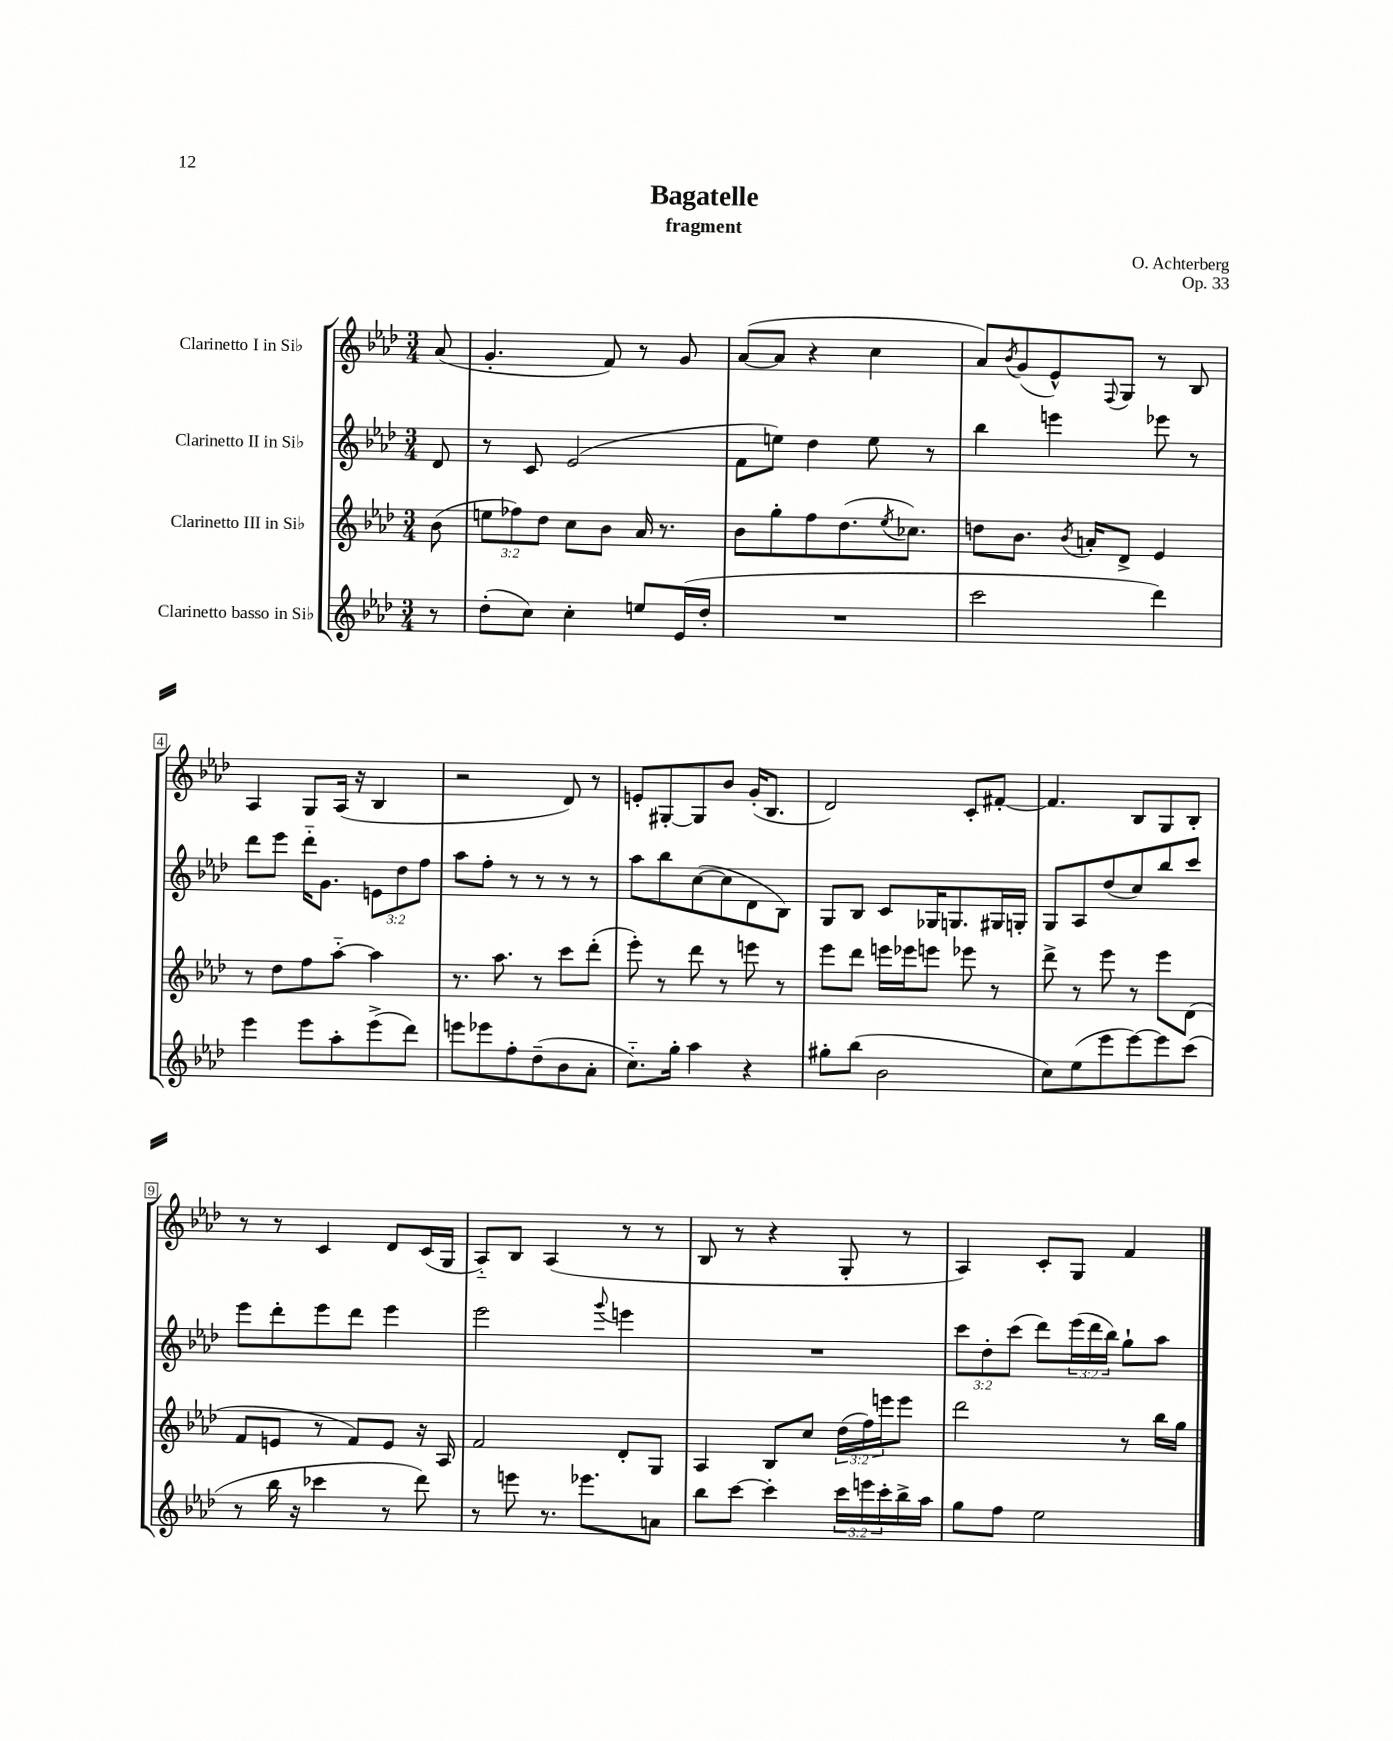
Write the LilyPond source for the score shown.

\header { title = "Bagatelle" composer = "O. Achterberg" subtitle = "fragment" opus = "Op. 33" }
<<
\new StaffGroup <<
\new Staff = "s0" \with { instrumentName = "Clarinetto I in Sib" } {
    \clef treble \key aes \major \numericTimeSignature \time 3/4 \partial 8
    aes'8( |
    g'4.-. f'8) r8 g'8 |
    aes'8~( aes'8 r4 c''4 |
    aes'8) \acciaccatura { bes'8 } g'8( ees'8-^) \appoggiatura { f8 } g8 r8 bes8 |
    aes4 g8 aes16( r16 bes4 |
    r2 des'8) r8 |
    e'8-. gis8~-. gis8 bes'8 g'16-.( bes8. |
    des'2) c'8-. fis'8~-. |
    fis'4. bes8 g8 bes8-. |
    r8 r8 c'4 des'8 c'16( g16 |
    aes8-_) bes8 aes4( r8 r8 |
    bes8 r8 r4 g8-. r8 |
    aes4) c'8-. g8 f'4 \bar "|." |
}
\new Staff = "s1" \with { instrumentName = "Clarinetto II in Sib" } {
    \clef treble \key aes \major \numericTimeSignature \time 3/4 \override Staff.TupletNumber.text = #tuplet-number::calc-fraction-text \partial 8
    des'8 |
    r8 c'8 ees'2( |
    f'8 e''8) des''4 e''8 r8 |
    bes''4 e'''4 ees'''8 r8 |
    des'''8 ees'''8 des'''16-_ g'8. \tuplet 3/2 { e'8 des''8 f''8 } |
    aes''8 f''8-. r8 r8 r8 r8 |
    aes''8 bes''8 c''8~( c''8 des'8 bes8) |
    g8 bes8 c'8 ges16 g8. gis16 g16-. |
    g8 aes8 des''8( c''8) bes''8 c'''8 |
    ees'''8 des'''8-. ees'''8 des'''8 ees'''4 |
    ees'''2 \appoggiatura { g'''8 } e'''4 |
    R2. |
    \tuplet 3/2 { c'''8 des''8-. c'''8( } des'''8) \tuplet 3/2 { ees'''16( des'''16 bes''16) } g''8-! aes''8 \bar "|." |
}
\new Staff = "s2" \with { instrumentName = "Clarinetto III in Sib" } {
    \clef treble \key aes \major \numericTimeSignature \time 3/4 \override Staff.TupletNumber.text = #tuplet-number::calc-fraction-text \partial 8
    bes'8( |
    \tuplet 3/2 { e''8 fes''8) des''8 } c''8 bes'8 aes'16 r8. |
    bes'8 g''8-. f''8 des''8.( \acciaccatura { ees''8 } ces''8.) |
    d''8 bes'8. \acciaccatura { bes'8 } a'16-. des'8-> ees'4 |
    r8 des''8 f''8 aes''8~-_ aes''4 |
    r8. aes''8. r8 c'''8 des'''8-.( |
    ees'''8-.) r8 des'''8 r8 e'''8 r8 |
    ees'''8 des'''8 e'''16 ees'''16 e'''8 ees'''8 r8 |
    des'''8-> r8 ees'''8 r8 ees'''8 des'8( |
    f'8 e'8 r8 f'8) e'8 r16 aes16 |
    f'2 des'8-. g8 |
    aes4 bes8 c''8 \tuplet 3/2 { des''16( f''16) e'''16 } e'''8 |
    des'''2 r8 bes''16 g''16 \bar "|." |
}
\new Staff = "s3" \with { instrumentName = "Clarinetto basso in Sib" } {
    \clef treble \key aes \major \numericTimeSignature \time 3/4 \override Staff.TupletNumber.text = #tuplet-number::calc-fraction-text \partial 8
    r8 |
    des''8-.( c''8) c''4-. e''8 ees'16( des''16-. |
    R2. |
    c'''2 des'''4) |
    ees'''4 ees'''8 aes''8-. ees'''8->( des'''8) |
    e'''8 ees'''8 f''8-. des''8--( bes'8 aes'8-. |
    c''8.-_) g''16-. aes''4 r4 |
    gis''8-. bes''8( bes'2 |
    c''8) ees''8( ees'''8 ees'''8~) ees'''8 c'''8( |
    r8 bes''16 r16 ces'''4 r8 des'''8) |
    r8 e'''8 r8. ees'''8. a'8 |
    bes''8 c'''8~ c'''4-. \tuplet 3/2 { c'''16 e'''16 c'''16-. } bes''16-> aes''16 |
    g''8 f''8 ees''2 \bar "|." |
}
>>
>>
\layout { \context { \Score \override BarNumber.stencil = #(make-stencil-boxer 0.1 0.3 ly:text-interface::print) } }
